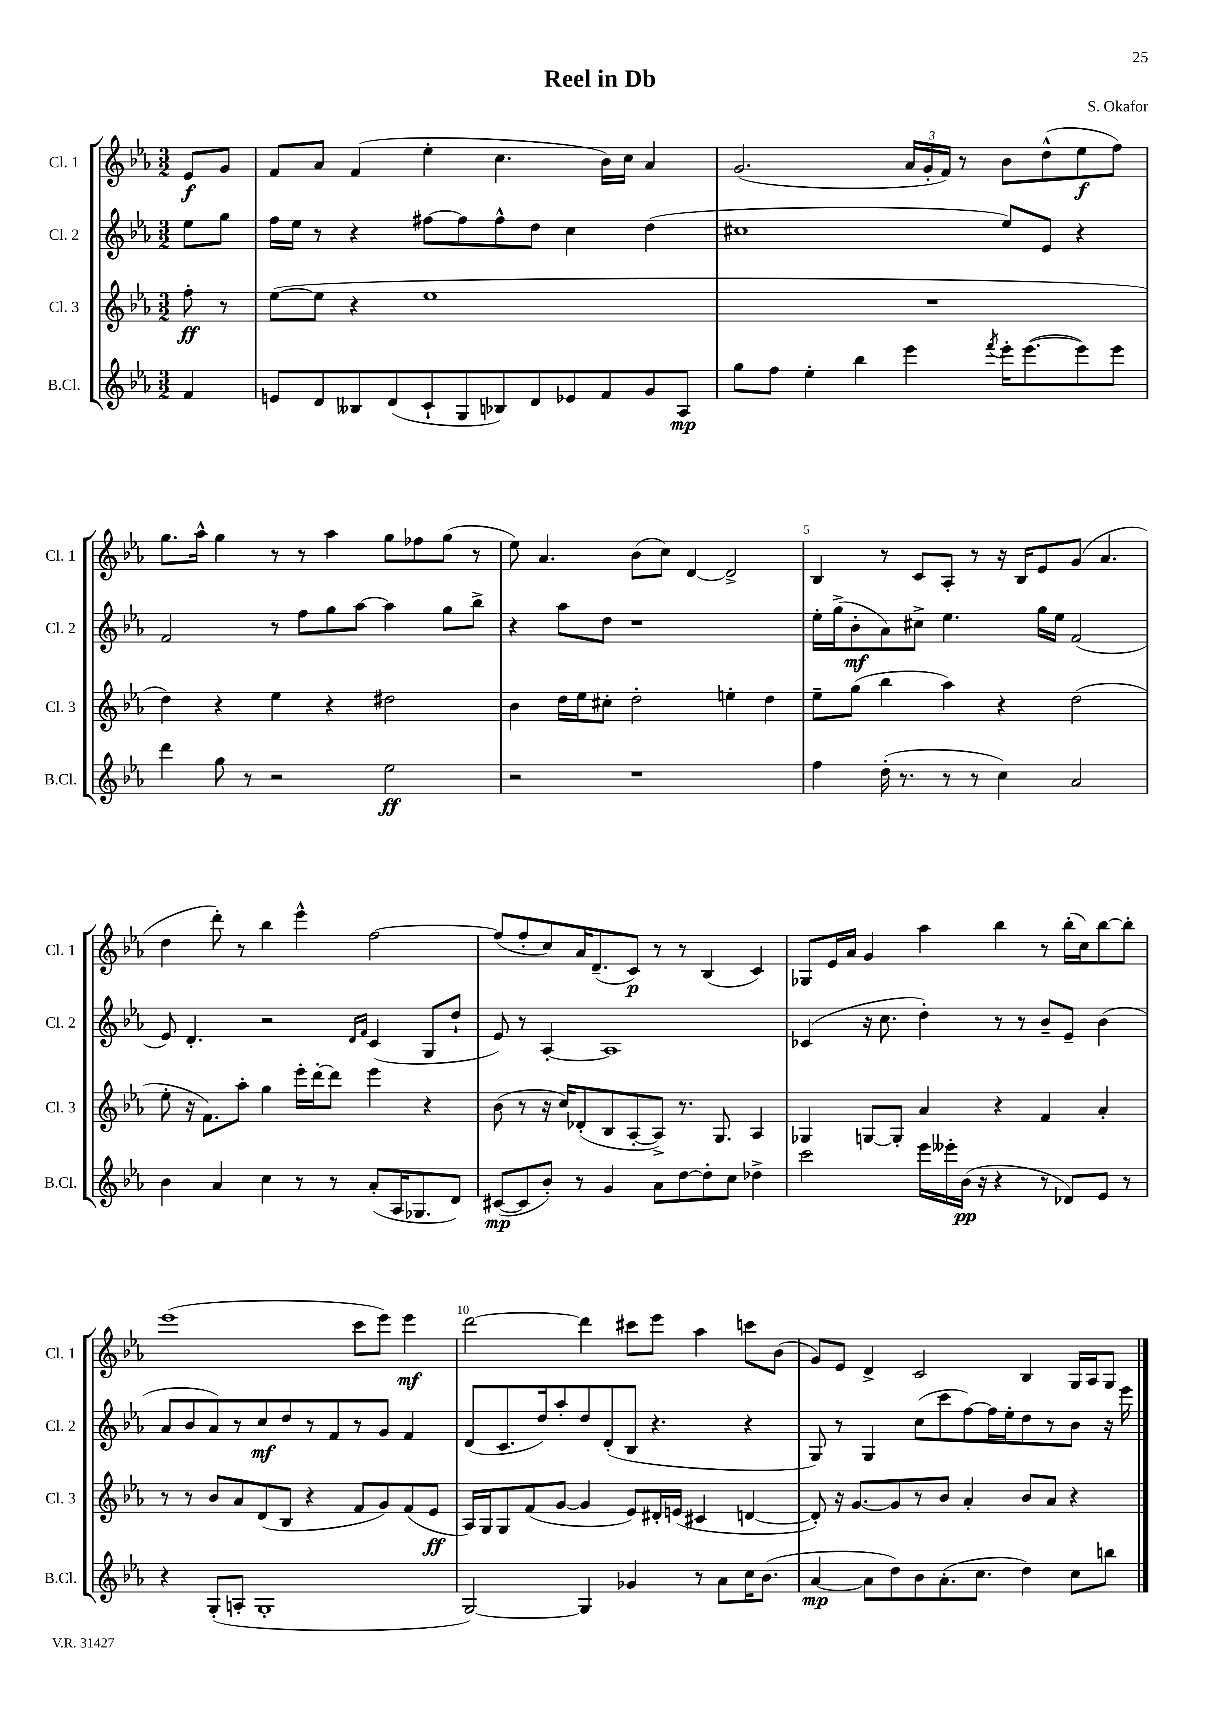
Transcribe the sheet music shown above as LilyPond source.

\header { title = "Reel in Db" composer = "S. Okafor" }
<<
\new StaffGroup <<
\new Staff = "s0" \with { instrumentName = "Cl. 1" shortInstrumentName = "Cl. 1" } {
    \clef treble \key ees \major \numericTimeSignature \time 3/2 \partial 4
    \autoBeamOff ees'8[\f g'8] |
    f'8[ aes'8] f'4( ees''4-. c''4. bes'16[) c''16] aes'4 |
    g'2.( \tuplet 3/2 { aes'16[ g'16-. f'16]) } r8 bes'8[ d''8-^( ees''8\f f''8]) |
    g''8.[ aes''16]-^ g''4 r8 r8 aes''4 g''8[ fes''8 g''8]( r8 |
    ees''8) aes'4. bes'8[( c''8]) d'4~ d'2-> |
    bes4 r8 c'8[ aes8]-. r8 r16 bes16[ ees'8 g'8]( aes'4. |
    d''4 d'''8-.) r8 bes''4 ees'''4-^ f''2~ |
    f''8[( f''8-. c''8) aes'16 d'8.--( c'8]\p) r8 r8 bes4( c'4) |
    ges8[ ees'16 aes'16] g'4 aes''4 bes''4 r8 bes''16[-.( c''16) bes''8~ bes''8]-. |
    ees'''1( c'''8[ ees'''8]) ees'''4\mf |
    d'''2~ d'''4 cis'''8[ ees'''8] aes''4 c'''8[ bes'8]( |
    g'8[) ees'8] d'4-> c'2 bes4 g16[ aes16 g8] \bar "|." |
}
\new Staff = "s1" \with { instrumentName = "Cl. 2" shortInstrumentName = "Cl. 2" } {
    \clef treble \key ees \major \numericTimeSignature \time 3/2 \partial 4
    \autoBeamOff ees''8[ g''8] |
    f''16[ ees''16] r8 r4 fis''8[~ fis''8 fis''8-^ d''8] c''4 d''4( |
    cis''1 ees''8[) ees'8] r4 |
    f'2 r8 f''8[ g''8 aes''8]~ aes''4 g''8[ bes''8]-> |
    r4 aes''8[ d''8] r1 |
    ees''16[-. g''16->( bes'8-.\mf aes'8) cis''8]-> ees''4. g''16[ ees''16] f'2( |
    ees'8) d'4.-. r2 \grace { d'16[ f'16] } c'4( g8[ d''8]-! |
    ees'8) r8 aes4~-. aes1 |
    ces'4( r16 c''8. d''4-.) r8 r8 bes'8[-- ees'8]-- bes'4( |
    aes'8[ bes'8 aes'8) r8 c''8\mf d''8 r8 f'8 r8 g'8] f'4 |
    d'8[( c'8. d''16) aes''8-. d''8 d'8-.( bes8] r4. r4 |
    g8) r8 g4 c''8[( c'''8 f''8~) f''16 ees''16-. d''8 r8 bes'8] r16 ees'''16 \bar "|." |
}
\new Staff = "s2" \with { instrumentName = "Cl. 3" shortInstrumentName = "Cl. 3" } {
    \clef treble \key ees \major \numericTimeSignature \time 3/2 \partial 4
    \autoBeamOff f''8-.\ff r8 |
    ees''8[~( ees''8] r4 ees''1 |
    R1. |
    d''4) r4 ees''4 r4 dis''2 |
    bes'4 d''16[ ees''16 cis''8]-. d''2-. e''4-. d''4 |
    ees''8[-- g''8]( bes''4 aes''4) r4 d''2( |
    ees''8-. r16 f'8.[) aes''8]-. g''4 ees'''16[-. d'''16~-. d'''8] ees'''4 r4 |
    bes'8( r8 r16 c''16[) des'8-.( bes8 aes8~-. aes8]->) r8. g8. aes4 |
    ges4 g8[~ g8]-. aes'4 r4 f'4 aes'4-. |
    r8 r8 bes'8[ aes'8 d'8( bes8] r4 f'8[ g'8) f'8( ees'8]\ff |
    aes16[) g16 g8 f'8( g'8]~ g'4 ees'8[) dis'16-. e'16]( cis'4 d'4~ |
    d'8-.) r16 g'8.[~ g'8 r8 bes'8] aes'4-. bes'8[ aes'8] r4 \bar "|." |
}
\new Staff = "s3" \with { instrumentName = "B.Cl." shortInstrumentName = "B.Cl." } {
    \clef treble \key ees \major \numericTimeSignature \time 3/2 \partial 4
    \autoBeamOff f'4 |
    e'8[ d'8 beses8 d'8( c'8-! g8 bes8) d'8 ees'8 f'8 g'8 aes8]\mp |
    g''8[ f''8] ees''4-. bes''4 ees'''4 \acciaccatura { f'''8 } ees'''16[-. ees'''8.~( ees'''8) ees'''8] |
    d'''4 g''8 r8 r2 ees''2\ff |
    r2 r1 |
    f''4 d''16-.( r8. r8 r8 c''4) aes'2 |
    bes'4 aes'4 c''4 r8 r8 aes'8[-.( aes16 ges8. d'8]) |
    cis'8[~\mp( cis'8 bes'8]-.) r8 g'4 aes'8[ d''8~ d''8-. c''8] des''4-> |
    c'''2 ees'''16[ eeses'''16-. bes'16]\pp( r16 r4 r8 des'8[) ees'8] r8 |
    r4 g8[-.( a8]-. g1-. |
    g2~) g4 ges'4 r8 aes'8[ c''16 bes'8.]( |
    aes'4~\mp aes'8[ d''8) bes'8 aes'8.-.( c''8.] d''4) c''8[ b''8] \bar "|." |
}
>>
>>
\layout { \context { \Score \override BarNumber.break-visibility = ##(#f #t #t) barNumberVisibility = #(every-nth-bar-number-visible 5) } }
